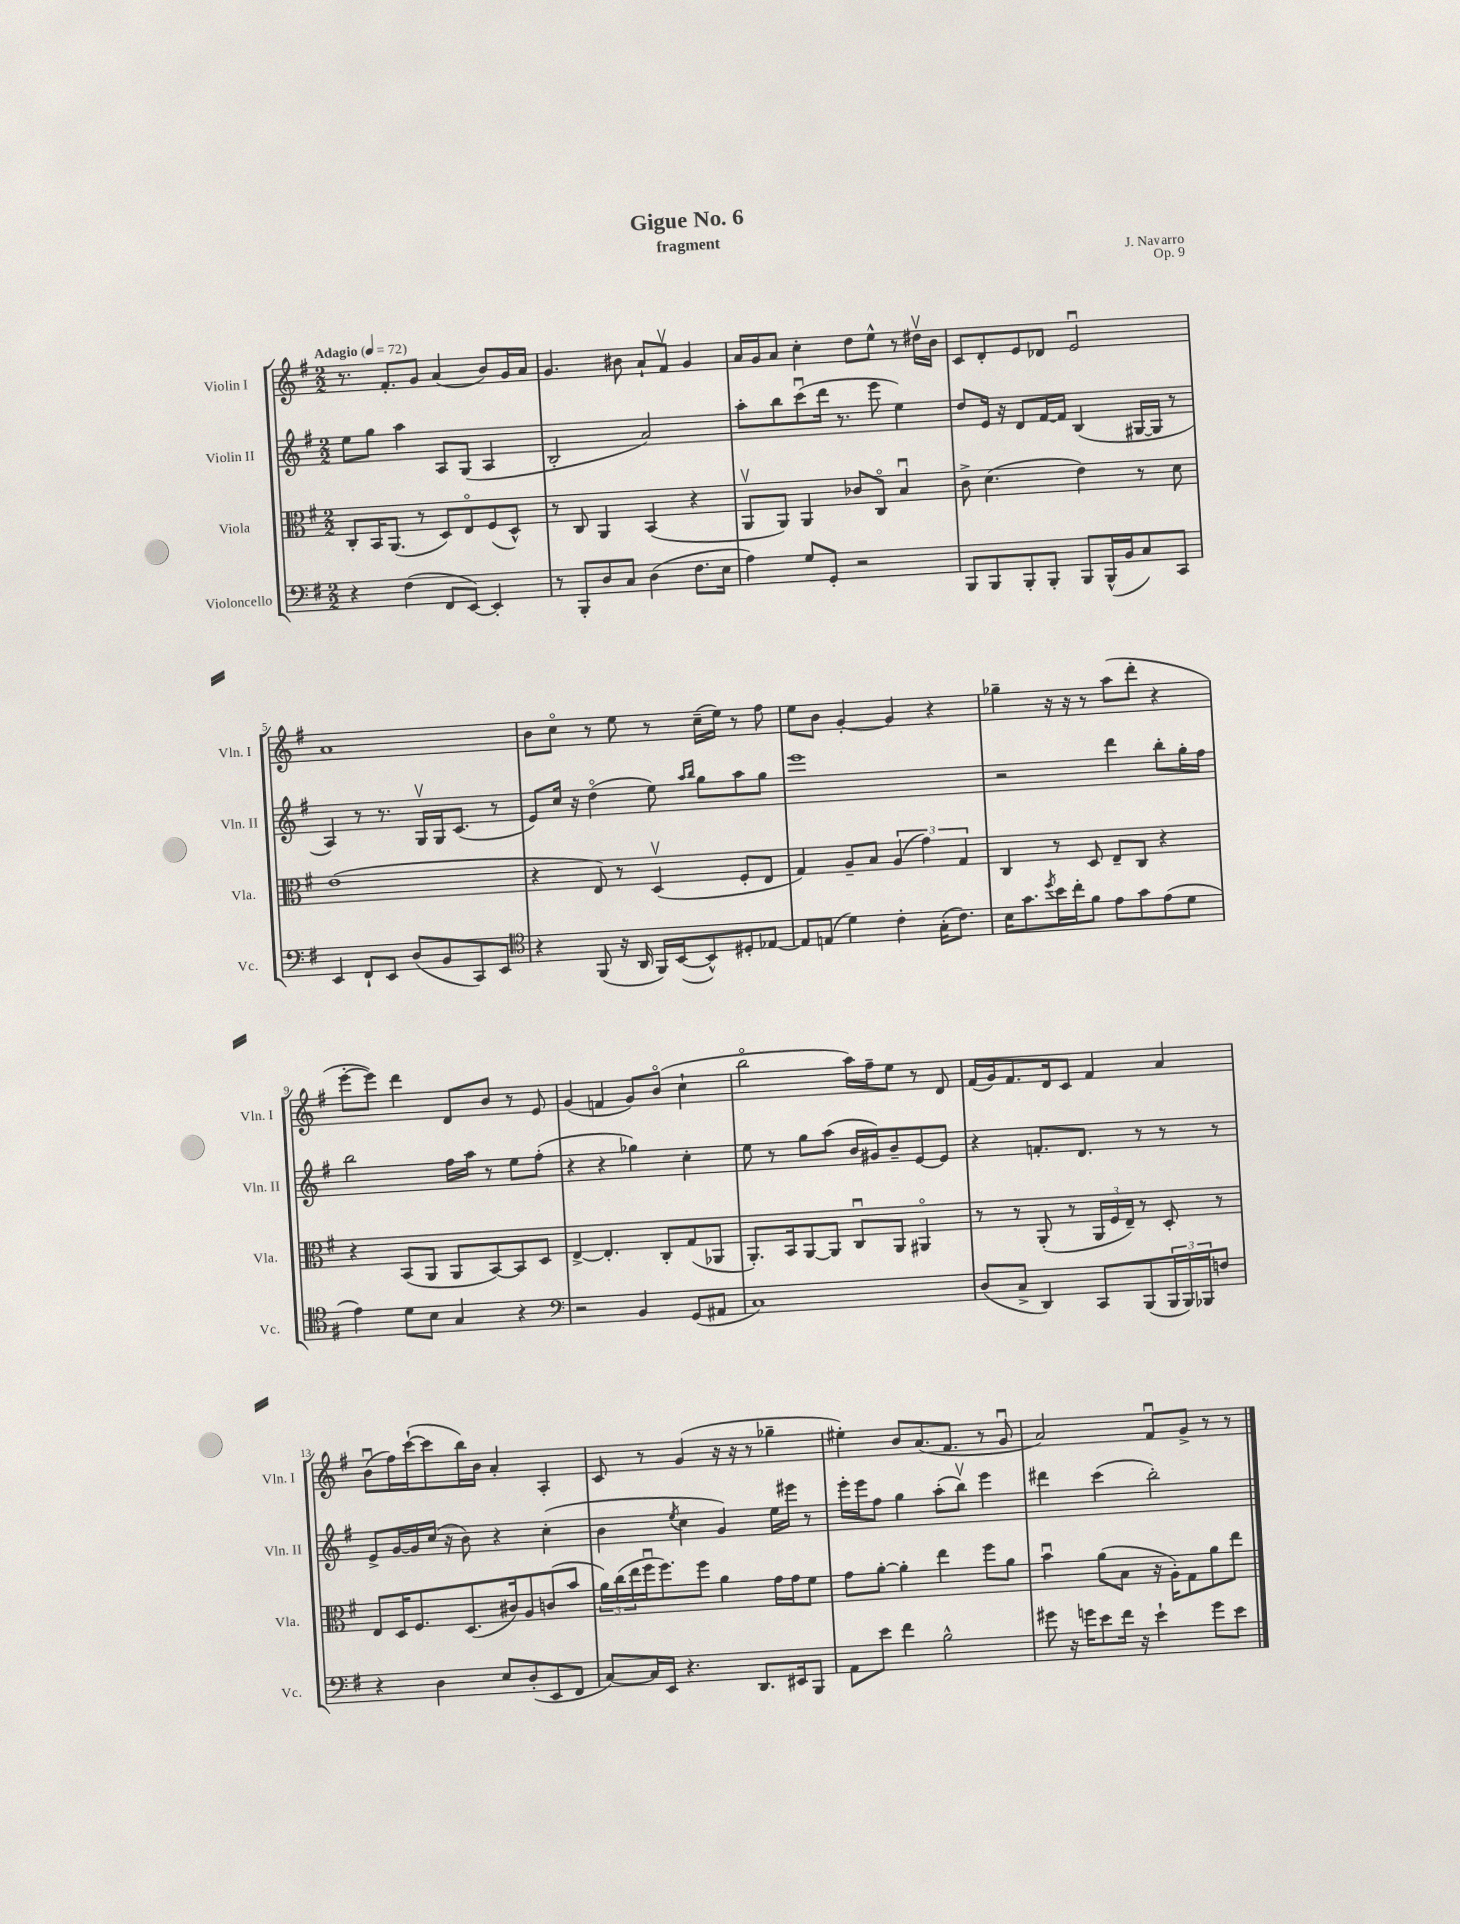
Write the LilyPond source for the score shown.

\header { title = "Gigue No. 6" composer = "J. Navarro" subtitle = "fragment" opus = "Op. 9" }
<<
\new StaffGroup <<
\new Staff = "s0" \with { instrumentName = "Violin I" shortInstrumentName = "Vln. I" } {
    \clef treble \key g \major \numericTimeSignature \time 2/2 \tempo "Adagio" 4 = 72
    r8. fis'8.-. g'8 a'4( b'8) g'16 a'16 |
    g'4. bis'8 a'8-! fis'8\upbow g'4 |
    a'16 g'16 a'8 c''4-. d''8 e''8-^ r8 dis''16\upbow b'16 |
    c'8 d'8-. e'8 des'8 e'2\downbow |
    a'1 |
    b'8 c''8\flageolet r8 e''8 r8 c''16--( e''16) r8 fis''8 |
    e''8 b'8 g'4~-. g'4 r4 |
    ges''4-- r16 r16 r8 a''8( d'''8-. r4 |
    e'''8~-. e'''8) d'''4 d'8 b'8 r8 e'8 |
    g'4( f'4 g'8) b'8\flageolet( c''4-! |
    b''2\flageolet a''16) fis''16-- e''8 r8 d'8 |
    fis'16( g'16) fis'8. d'16 c'8 fis'4 a'4 |
    b'8\downbow( fis''16) c'''16~-!( c'''8 b''16) b'16 a'4-. a4-. |
    c'8 r8 g'4( r16 r16 r8 ges''4-- |
    eis''4-.) b'8 a'8.( fis'8. r8 g'8\downbow |
    a'2) fis'8\downbow g'8-> r8 r8 \bar "|." |
}
\new Staff = "s1" \with { instrumentName = "Violin II" shortInstrumentName = "Vln. II" } {
    \clef treble \key g \major \numericTimeSignature \time 2/2
    e''8 g''8 a''4 a8 g8( a4 |
    b2-. a'2) |
    a''8-. b''8 c'''8\downbow( d'''16 r8. e'''8 e''4) |
    d''8 e'16 r16 d'8 fis'16~ fis'16 b4( gis16~ gis16 r8 |
    a4) r8 r8. g16\upbow g16 c'8.( r8 |
    e'8) c''16 r16 d''4\flageolet( e''8) \grace { a''16 b''16 } g''8 a''8 g''8 |
    e'''1 |
    r2 d'''4 b''8-. g''16-. fis''16 |
    b''2 fis''16 a''16 r8 e''8 fis''8-.( |
    r4 r4 ges''4) c''4-. |
    e''8 r8 g''8 a''8( b'16 gis'16) b'8-- e'8~ e'8 |
    r4 f'8.-. d'8. r8 r8 r8 |
    e'8-> g'16~ g'16 c''16( r16 b'8) r4 c''4-.( |
    b'4 \acciaccatura { e''8 } c''4 g'4) e''16 eis'''16 r8 |
    e'''16-. e'''16 fis''8 g''4 a''8-.( b''8\upbow) e'''4 |
    dis'''4 c'''4( b''2-.) \bar "|." |
}
\new Staff = "s2" \with { instrumentName = "Viola" shortInstrumentName = "Vla." } {
    \clef alto \key g \major \numericTimeSignature \time 2/2
    c8-. b,16 a,8.( r8 d8) e8\flageolet fis8( d8-^) |
    r8 c8 a,4 b,4( r4 |
    a,8\upbow a,8) a,4 ces'8 c8\flageolet b4\downbow |
    c'8-> d'4.( e'4) r8 d'8 |
    e'1( |
    r4 e8) r8 d4\upbow( fis8-. e8 |
    g4) a8-- b8 \tuplet 3/2 { a4( g'4) g4 } |
    c4 r8 d8 e8-- c8 r4 |
    r4 b,8( a,8 a,8 b,8~) b,8 d8 |
    e4~-> e4.-. c8-. g8( aes,8 |
    a,8.-.) b,16 a,8~ a,8 c8\downbow a,8 ais,4\flageolet |
    r8 r8 a,8-.( r8 \tuplet 3/2 { a,16 fis16 e16--) } r8 d8-. r8 |
    e8 d16 fis8. d8.( cis'16) a8 c'8( b'8 |
    \tuplet 3/2 { a'16) c''16( e''16 } fis''16\downbow fis''8.) fis''8 a'4 g'16 g'16 fis'8 |
    g'8 a'8~-. a'4-. e''4 fis''8 a'8 |
    b'4\downbow a'8( b8 r16 a16-.) g8 a'8 e''8 \bar "|." |
}
\new Staff = "s3" \with { instrumentName = "Violoncello" shortInstrumentName = "Vc." } {
    \clef bass \key g \major \numericTimeSignature \time 2/2
    r4 fis4( fis,8 e,8~) e,4-. |
    r8 b,,8-. d8 c8 d4( fis8. e16 |
    a4) g8 g,8-. r2 |
    b,,8 b,,8 b,,8-. b,,8-. b,,8 b,,16-^( b,16 c8) c,8 |
    e,4 fis,8-! e,8 d8( b,8 c,8) e,8 |
    \clef tenor r4 fis,8( r16 a,16 fis,16) b,16~( b,8-^) dis8-. ees8~ |
    ees8 e8( d'4) c'4-. g16-.( c'8.) |
    b16 g'8. \acciaccatura { d''8 } b'16 c''16-. fis'8 e'8 g'8 e'8( d'8 |
    e'4) d'8 b8 g4 r4 |
    \clef bass r2 b,4 g,8( ais,8 |
    c1) |
    d8( c8-> d,4) c,8 b,,8( \tuplet 3/2 { b,,16 b,,16) bes,,16 } f8 |
    r4 d4 e8 d8-.( e,8 fis,8 |
    c8~) c16 e,16 r4. d,8. eis,16 b,,8 |
    a,8 e'8 fis'4 b2-^ |
    gis'8 r16 g'16 e'8 fis'16 r16 e'4-! g'8 e'8 \bar "|." |
}
>>
>>
